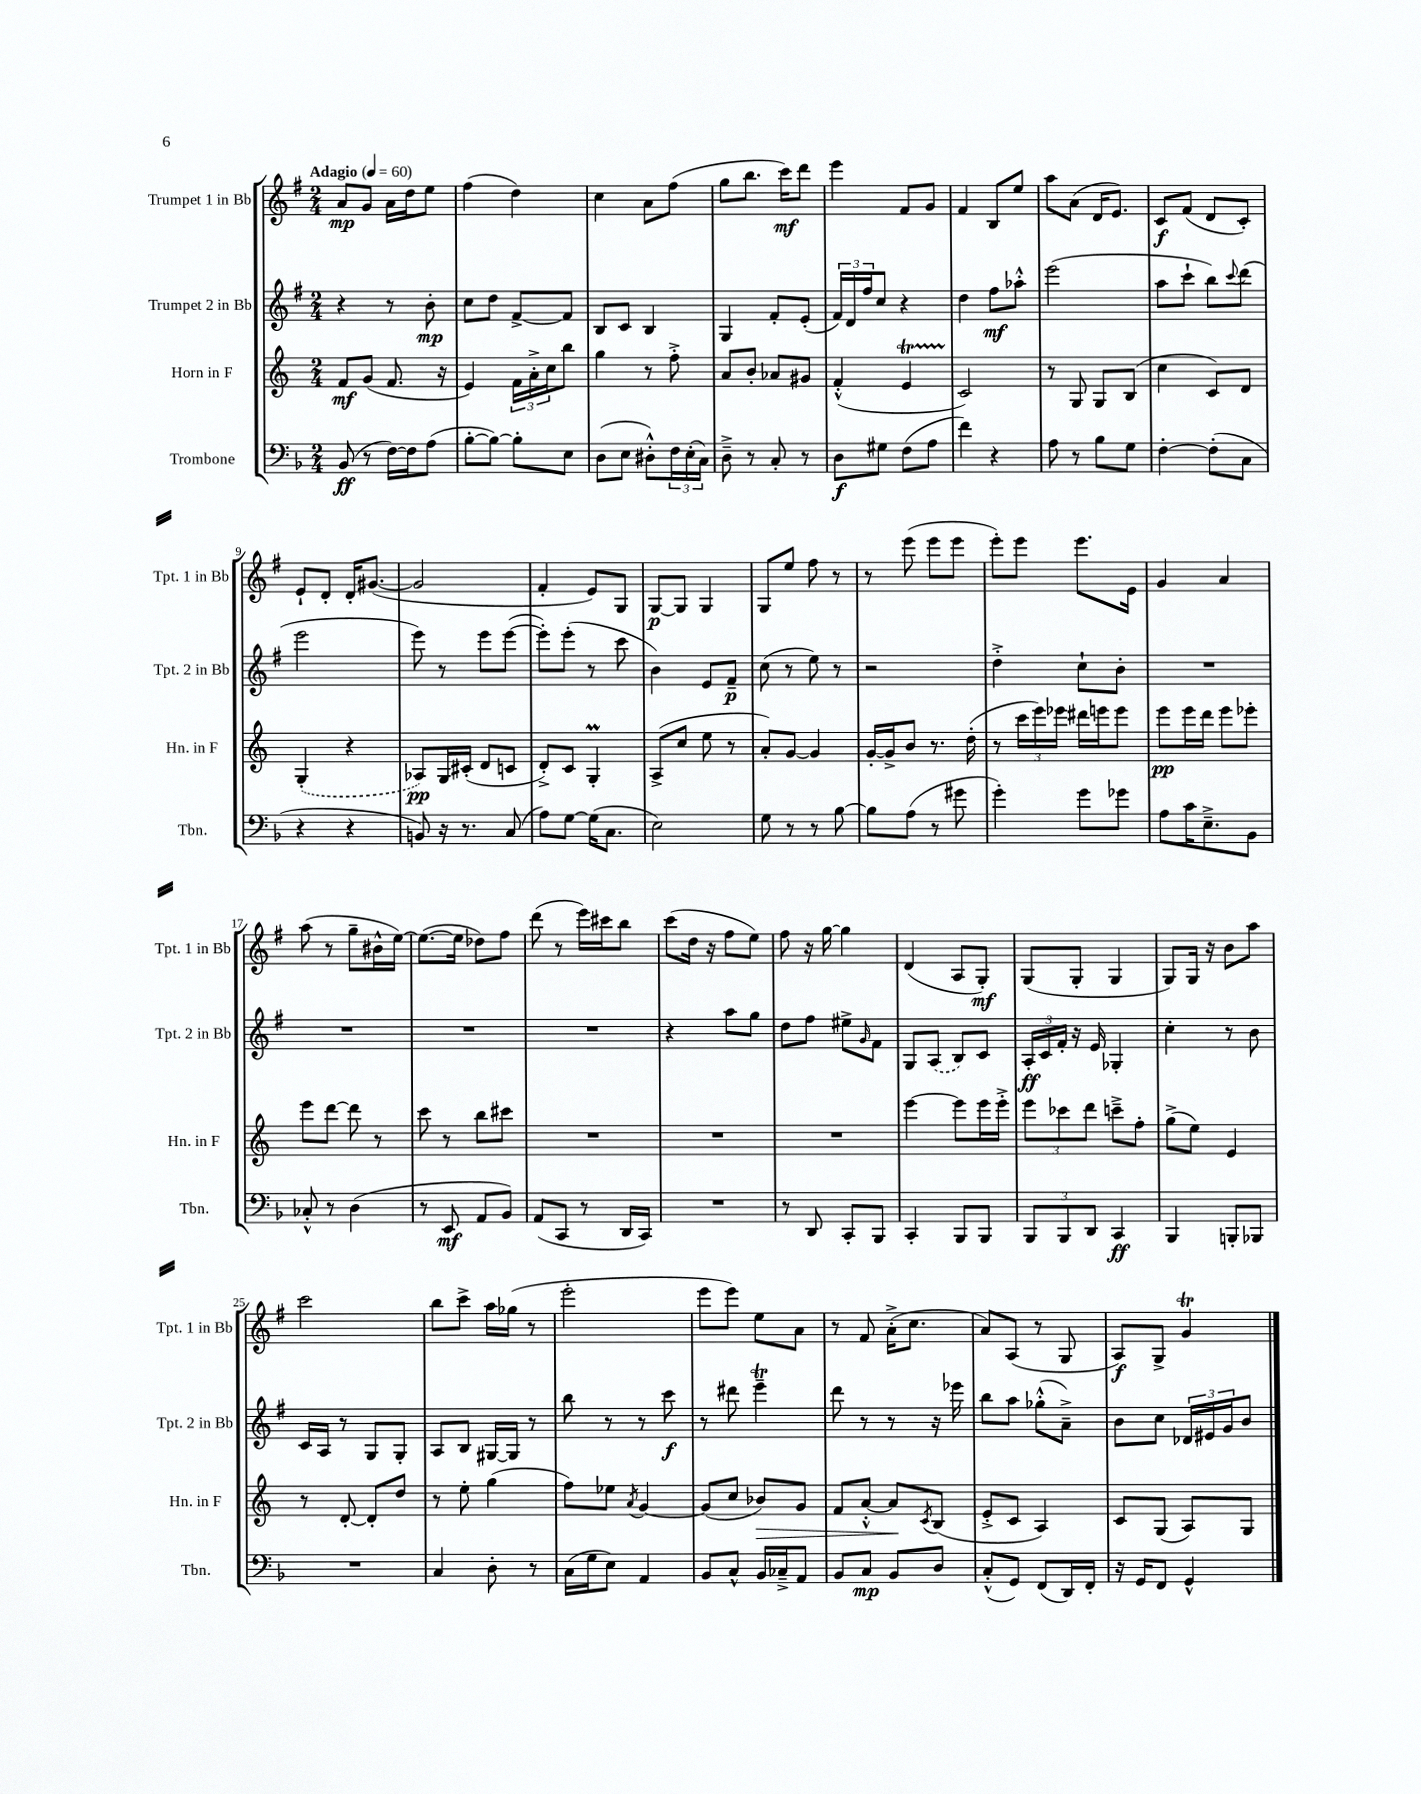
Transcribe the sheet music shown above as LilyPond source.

<<
\new StaffGroup <<
\new Staff = "s0" \with { instrumentName = "Trumpet 1 in Bb" shortInstrumentName = "Tpt. 1 in Bb" } {
    \clef treble \key g \major \numericTimeSignature \time 2/4 \tempo "Adagio" 4 = 60
    a'8\mp g'8 a'16 d''16 e''8 |
    fis''4( d''4) |
    c''4 a'8 fis''8( |
    g''8 b''8. c'''16\mf) d'''8 |
    e'''4 fis'8 g'8 |
    fis'4 b8 e''8 |
    a''8 a'8( d'16 e'8.) |
    c'8\f fis'8( d'8 c'8-.) |
    e'8-! d'8-. d'16-. gis'8.~( |
    gis'2 |
    fis'4-. e'8) g8 |
    g8~\p g8 g4 |
    g8 e''8 fis''8 r8 |
    r8 e'''8( e'''8 e'''8 |
    e'''8-.) e'''8 e'''8. e'16 |
    g'4 a'4 |
    a''8( r8 g''8-- bis'16-^ e''16~) |
    e''8.~( e''16 des''8) fis''8 |
    d'''8( r8 e'''16) cis'''16 b''8 |
    c'''8( d''16 r16 fis''8 e''8) |
    fis''8 r16 g''16~ g''4 |
    d'4( a8 g8-.\mf) |
    g8( g8-. g4 |
    g8) g16 r16 b'8 a''8 |
    c'''2 |
    b''8 c'''8-> a''16 ges''16( r8 |
    e'''2-. |
    e'''8 e'''8) e''8 a'8 |
    r8 fis'8 a'16-.->( c''8. |
    a'8) a8( r8 g8 |
    a8\f) g8-> g'4\trill \bar "|." |
}
\new Staff = "s1" \with { instrumentName = "Trumpet 2 in Bb" shortInstrumentName = "Tpt. 2 in Bb" } {
    \clef treble \key g \major \numericTimeSignature \time 2/4
    r4 r8 b'8-.\mp |
    c''8 d''8 fis'8~-> fis'8 |
    b8 c'8 b4 |
    g4 fis'8-. e'8-.( |
    \tuplet 3/2 { fis'16) d'16 fis''16 } c''8 r4 |
    d''4 fis''8\mf aes''8-.-^ |
    e'''2( |
    a''8 c'''8-! b''8) \appoggiatura { c'''8 } d'''8( |
    e'''2 |
    e'''8) r8 e'''8 e'''8~( |
    e'''8-.) e'''8-.( r8 c'''8 |
    b'4) e'8 fis'8--\p |
    c''8( r8 e''8) r8 |
    r2 |
    d''4-.-> c''8-! b'8-. |
    R2 |
    R2 |
    R2 |
    R2 |
    r4 a''8 g''8 |
    d''8 fis''8 eis''8-> \grace { g'16 } fis'8 |
    g8 \once \slurDashed a8( b8) c'8 |
    \tuplet 3/2 { a16-.\ff c'16 fis'16-. } r16 e'16 ges4-. |
    c''4-. r8 b'8 |
    c'16 a16 r8 g8 g8-. |
    a8 b8 gis16~ gis16 r8 |
    b''8 r8 r8 c'''8\f |
    r8 dis'''8 e'''4--\trill |
    d'''8 r8 r8 r16 ees'''16 |
    b''8 a''8 ges''8-.-^( a'8--->) |
    b'8 c''8 \tuplet 3/2 { des'16 eis'16 g'16 } b'8 \bar "|." |
}
\new Staff = "s2" \with { instrumentName = "Horn in F" shortInstrumentName = "Hn. in F" } {
    \clef treble \key c \major \numericTimeSignature \time 2/4
    f'8\mf g'8( f'8. r16 |
    e'4) \tuplet 3/2 { f'16 a'16-.-> c''16 } b''8 |
    g''4 r8 f''8-.-> |
    a'8 b'8-. aes'8 gis'8 |
    f'4-.-^( e'4\startTrillSpan |
    c'2\stopTrillSpan) |
    r8 g8 g8 b8( |
    c''4 c'8) d'8 |
    \once \slurDashed g4-.( r4 |
    aes8\pp) g16 cis'16-.( d'8 c'8 |
    d'8-.->) c'8 g4-.\prall |
    a8->( c''8 e''8 r8 |
    a'8-.) g'8~ g'4 |
    g'16~-. g'16-> b'8 r8. d''16-.( |
    r8 \tuplet 3/2 { c'''16 e'''16) ees'''16 } dis'''16 e'''16 e'''8 |
    e'''8\pp e'''16 d'''16 e'''8 ees'''8-. |
    e'''8 d'''8~ d'''8 r8 |
    c'''8 r8 b''8 cis'''8 |
    R2 |
    R2 |
    R2 |
    e'''4~ e'''8 e'''16 e'''16-.-> |
    \tuplet 3/2 { e'''8 ces'''8 d'''8 } c'''8---> f''8-. |
    g''8->( e''8) e'4 |
    r8 d'8~-. d'8-. d''8 |
    r8 e''8-. g''4( |
    f''8) ees''8 \acciaccatura { a'8 } g'4~ |
    g'8( c''8 bes'8\>) g'8 |
    f'8 a'8~-.-^ a'8\! \acciaccatura { c'8 } b8( |
    e'8-.-> c'8 a4) |
    c'8 g8( a8) g8 \bar "|." |
}
\new Staff = "s3" \with { instrumentName = "Trombone" shortInstrumentName = "Tbn." } {
    \clef bass \key f \major \numericTimeSignature \time 2/4
    bes,8\ff( r8 f16~) f16 a8( |
    bes8~-. bes8~) bes8-. e8 |
    d8( e8 dis8-.-^) \tuplet 3/2 { f16 e16-.( c16) } |
    d8---> r8 c8-. r8 |
    d8\f gis8 f8( a8 |
    f'4) r4 |
    a8 r8 bes8 g8 |
    f4~-. f8-.( c8 |
    r4 r4 |
    b,8) r16 r8. c8( |
    a8) g8~ g16( c8. |
    e2) |
    g8 r8 r8 bes8~ |
    bes8 a8( r8 gis'8 |
    g'4-.) g'8 ges'8 |
    a8 c'16 e8.---> bes,8 |
    ces8-.-^ r8 d4( |
    r8 e,8\mf a,8 bes,8) |
    a,8( c,8 r8 d,16 c,16) |
    R2 |
    r8 d,8 c,8-. bes,,8 |
    c,4-. bes,,8 bes,,8 |
    \tuplet 3/2 { bes,,8 bes,,8 d,8 } c,4\ff |
    bes,,4 b,,8-. bes,,8 |
    R2 |
    c4 d8-. r8 |
    c16( g16 e8) a,4 |
    bes,8 c8-^ bes,16 ces16---> a,8 |
    bes,8 c8\mp bes,8 d8 |
    c8-.-^( g,8) f,8( d,16) f,16-. |
    r16 g,16 f,8 g,4-^ \bar "|." |
}
>>
>>
